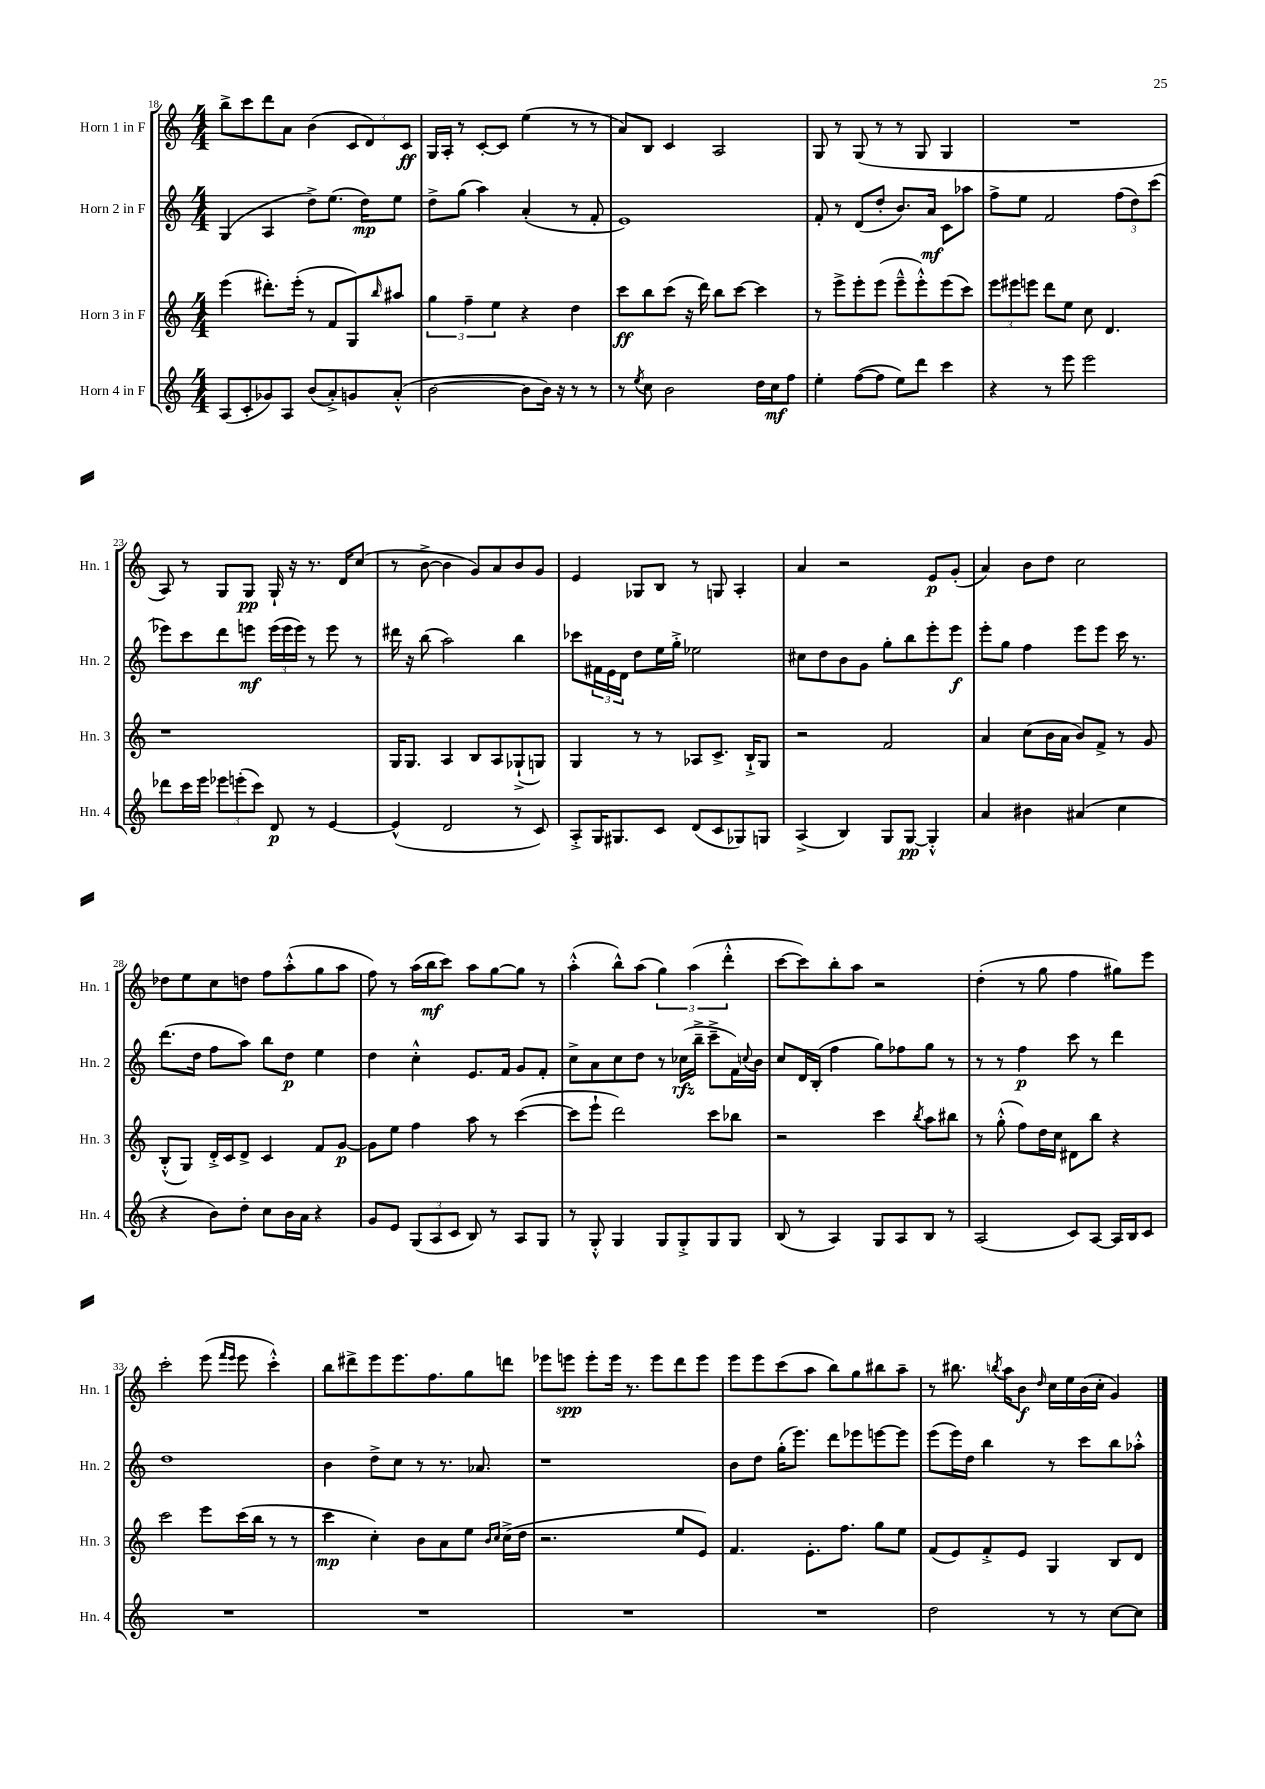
<<
\new StaffGroup <<
\new Staff = "s0" \with { instrumentName = "Horn 1 in F" shortInstrumentName = "Hn. 1" } {
    \clef treble \key c \major \numericTimeSignature \time 4/4
    b''8-> c'''8 d'''8 a'8 b'4( \tuplet 3/2 { c'8 d'8) c'8\ff } |
    g16 a16-. r8 c'8~-. c'8 e''4( r8 r8 |
    a'8) b8 c'4 a2 |
    g8 r8 g8( r8 r8 g8 g4 |
    R1 |
    a8) r8 g8 g8\pp g16-! r16 r8. d'16 c''8( |
    r8 b'8~-> b'4 g'8) a'8 b'8 g'8 |
    e'4 ges8 b8 r8 g8 a4-. |
    a'4 r2 e'8\p g'8-.( |
    a'4) b'8 d''8 c''2 |
    des''8 e''8 c''8 d''8 f''8 a''8-.-^( g''8 a''8 |
    f''8) r8 a''16( b''16\mf c'''8) a''8 g''8~ g''8 r8 |
    a''4-.-^( b''8-^) a''8( \tuplet 3/2 { g''4) a''4( d'''4-.-^ } |
    c'''8~ c'''8) b''8-. a''8 r2 |
    d''4-.( r8 g''8 f''4 gis''8) e'''8 |
    c'''2-. e'''8( \grace { f'''16 e'''16 } e'''8 c'''4-.-^) |
    b''8 dis'''8-> e'''8 e'''8. f''8. g''8 d'''8 |
    ees'''8 e'''8\spp e'''8-. e'''16 r8. e'''8 d'''8 e'''8 |
    e'''8 e'''8 c'''8( a''8 b''8) g''8 bis''8 a''8-- |
    r8 bis''8. \acciaccatura { b''8 } a''16 b'8\f \grace { d''16 } c''16 e''16 b'16( c''16-. g'4) \bar "|." |
}
\new Staff = "s1" \with { instrumentName = "Horn 2 in F" shortInstrumentName = "Hn. 2" } {
    \clef treble \key c \major \numericTimeSignature \time 4/4
    g4( a4 d''8->) e''8.( d''16\mp) e''8 |
    d''8-> g''8( a''4) a'4-.( r8 f'8-. |
    e'1) |
    f'8-. r8 d'8( d''8-. b'8.) a'16\mf c'8 aes''8 |
    f''8-> e''8 f'2 \tuplet 3/2 { f''8( d''8) c'''8( } |
    ees'''8) c'''8 d'''8 e'''8\mf \tuplet 3/2 { e'''16( e'''16 e'''16) } r8 e'''8 r8 |
    dis'''16 r16 b''8( a''2) b''4 |
    ces'''8 \tuplet 3/2 { fis'16 e'16 d'16 } d''8 e''16 g''16-.-> ees''2 |
    cis''8 d''8 b'8 g'8 g''8-. b''8 e'''8-. e'''8\f |
    e'''8-. g''8 f''4 e'''8 e'''8 c'''16 r8. |
    d'''8.( d''16 f''8 a''8) b''8 d''8\p e''4 |
    d''4 c''4-.-^ e'8. f'16 g'8 f'8-. |
    c''8-> a'8 c''8 d''8 r8 ces''16\rfz( b''16---> c'''8---> f'16) \appoggiatura { c''8 } b'16 |
    c''8 d'16 b16-.( f''4 g''8) fes''8 g''8 r8 |
    r8 r8 f''4\p c'''8 r8 d'''4 |
    d''1 |
    b'4 d''8-> c''8 r8 r8. aes'8. |
    r1 |
    b'8 d''8 g''16-.( e'''8.) d'''8 ees'''8 e'''8~ e'''8 |
    e'''8( e'''16) d''16 b''4 r8 c'''8 b''8 aes''8-.-^ \bar "|." |
}
\new Staff = "s2" \with { instrumentName = "Horn 3 in F" shortInstrumentName = "Hn. 3" } {
    \clef treble \key c \major \numericTimeSignature \time 4/4
    e'''4( dis'''8.-.) e'''16-.( r8 f'8 g8) \grace { b''16 } ais''8 |
    \tuplet 3/2 { g''4 f''4-- e''4 } r4 d''4 |
    c'''8\ff b''8 c'''8( r16 d'''16) b''8 c'''8~ c'''4 |
    r8 e'''8-> e'''8-. e'''8( e'''8---^ e'''8-.-^) e'''8( c'''8) |
    \tuplet 3/2 { e'''8 eis'''8 e'''8 } d'''8 e''8 c''8 d'4. |
    r1 |
    g16 g8. a4 b8 a8 ges8-!->( g8) |
    g4 r8 r8 aes8 c'8.-> b16-!-> g8 |
    r2 f'2 |
    a'4 c''8( b'16 a'16 b'8) f'8-> r8 g'8 |
    b8-.-^( g8) d'16-.-> c'16 d'8-> c'4 f'8 g'8~\p |
    g'8 e''8 f''4 a''8 r8 c'''4~( |
    c'''8 e'''8-! d'''2) c'''8 bes''8 |
    r2 c'''4 \acciaccatura { b''8 } a''8 bis''8 |
    r8 g''8-.-^( f''8) d''16 c''16 dis'8 b''8 r4 |
    c'''2 e'''8 c'''16( b''16 r8 r8 |
    c'''4\mp c''4-.) b'8 a'8 e''8 \grace { b'16 c''16 } c''16->( d''16 |
    r2. e''8 e'8) |
    f'4. e'8.-. f''8. g''8 e''8 |
    f'8( e'8) f'8-.-> e'8 g4 b8 d'8 \bar "|." |
}
\new Staff = "s3" \with { instrumentName = "Horn 4 in F" shortInstrumentName = "Hn. 4" } {
    \clef treble \key c \major \numericTimeSignature \time 4/4
    a8( c'8-. ges'8) a8 b'8( a'8-.->) g'8 a'8-.-^( |
    b'2~ b'8 b'16) r16 r8 r8 |
    r8 \acciaccatura { e''8 } c''8 b'2 d''16 c''16\mf f''8 |
    e''4-. f''8~( f''8 e''8) d'''8 c'''4 |
    r4 r8 e'''8 e'''2 |
    des'''8 c'''16 e'''16 \tuplet 3/2 { ees'''8 e'''8-.( c'''8) } d'8\p r8 e'4~ |
    e'4-^( d'2 r8 c'8) |
    a8-.-> g16 gis8. c'8 d'8( c'8 ges8) g8 |
    a4->( b4) g8 g8~\pp g4-.-^ |
    a'4 bis'4 ais'4( c''4 |
    r4 b'8) d''8-. c''8 b'16 a'16 r4 |
    g'8 e'8 \tuplet 3/2 { g8( a8 c'8 } b8) r8 a8 g8 |
    r8 g8-.-^ g4 g8 g8-.-> g8 g8 |
    b8( r8 a4) g8 a8 b8 r8 |
    a2( c'8) a8~ a16 b16 c'8 |
    R1 |
    R1 |
    R1 |
    R1 |
    d''2 r8 r8 c''8~ c''8 \bar "|." |
}
>>
>>
\layout { \context { \Score currentBarNumber = #18 } }
